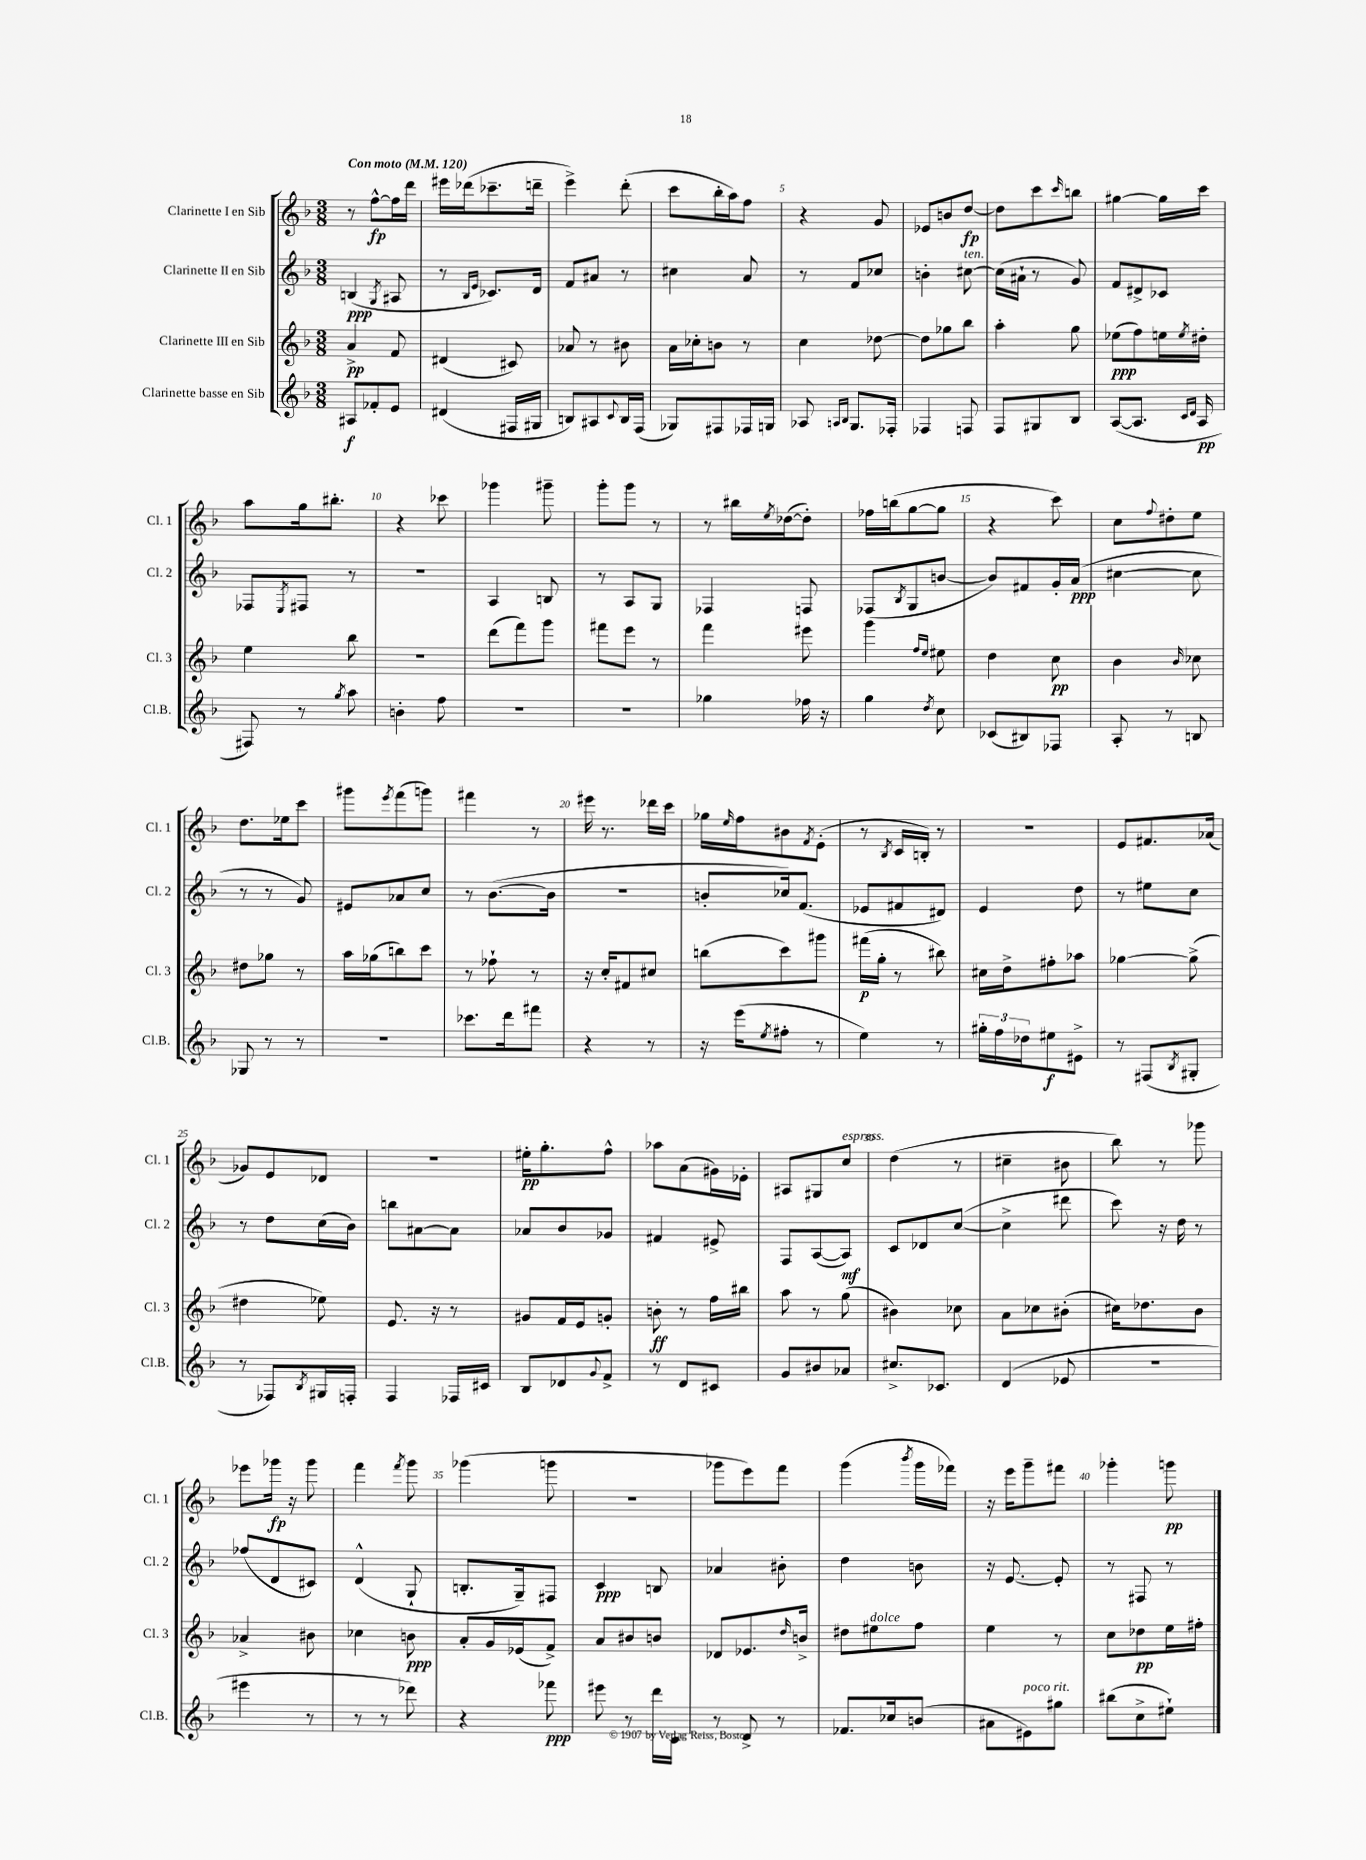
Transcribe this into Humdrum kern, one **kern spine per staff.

**kern	**kern	**kern	**kern
*staff4	*staff3	*staff2	*staff1
*clefG2	*clefG2	*clefG2	*clefG2
*k[b-]	*k[b-]	*k[b-]	*k[b-]
*M3/8	*M3/8	*M3/8	*M3/8
*MM120	*MM120	*MM120	*MM120
8A#/L	4a^/	(4B/	8r
8f-'/	.	.	[8ff^^\L
.	.	8qG/	.
8e/J	8f/	8A#/	16ff\]L
.	.	.	16ddd\JJ
=	=	=	=
(4d#/	(4d#/	8r	16eee#\LL
.	.	.	(16ddd-\J
.	.	16qqB-/LL	.
.	.	16qqe/JJ	.
.	.	8.c-/L)	8.ccc-~\
16F#/LL	8c#/)	.	.
16G#/JJ	.	16d/Jk	16ddd~\Jk
=	=	=	=
8B/L)	8a-/	8f/L	4eee^\)
8A#/	8r	8a#/J	.
8qqc/	.	.	.
16B/L	8b#\	8r	(8ddd'\
(16F/JJ	.	.	.
=	=	=	=
8G-/L)	16a\LL	4cc#\	8ccc\L
.	16cc-'\J	.	.
8F#/	8b\J	.	16bb-'\L
.	.	.	16aa\J)
16F-/L	8r	8a/	8ff\J
16G/JJ	.	.	.
=	=	=	=
8A-/	4cc\	8r	4r
16qqA/LL	.	.	.
16qqB-/JJ	.	.	.
8.G/L	.	8f/L	.
.	[8dd-\	8cc-/J	8g/
16F-'/Jk	.	.	.
=	=	=	=
4F-/	8dd-\]L	4b'\	8e-/L
.	8gg-\	.	8b/
8F/	8bb-\J	[8cc#\	[8dd/J
=	=	=	=
8F/L	4aa'\	(16cc#\]LL	8dd\]L
.	.	16a#`\JJ	.
8G#/	.	8r	8ccc\
.	.	.	16qqccc/
8B-/J	8gg\	8g/)	8bb\J
=	=	=	=
([8A/L	(8ee-\L	8f/L	[4gg#\
8.A/]J	8ff\)	8d#^/	.
.	16ee\L	8c-/J	16gg#\]LL
16qqc/LL	.	.	.
16qqd/JJ	8qee/	.	.
16A/	16dd#'\JJ	.	16ccc\JJ
=	=	=	=
8F#/)	4ee\	8F-/L	8aa\L
.	.	8qE/	.
8r	.	8F#/J	16gg\k
.	.	.	8.bb#'\J
8qgg/	.	.	.
8aa\	8bb-\	8r	.
=	=	=	=
4b'\	4.r	4.r	4r
8ff\	.	.	8ccc-\
=	=	=	=
4.r	(8ddd\L	4A/	4ggg-\
.	8fff\)	.	.
.	8ggg\J	8B/	8ggg#~\
=	=	=	=
4.r	8fff#\L	8r	8ggg'\L
.	8eee\J	8A/L	8ggg\J
.	8r	8G/J	8r
=	=	=	=
4gg-\	4fff\	4F-/	8r
.	.	.	16bb#\LL
.	.	.	8qee/
.	.	.	([16dd-\J
16ff-\	8eee#\	8F/	8dd-'\]J)
16r	.	.	.
=	=	=	=
4gg\	4ggg\	(8F-/L	16ff-\LL
.	.	.	(16bb\J
.	.	8qB-/	.
.	.	8G/	[8gg\
.	16qqff/LL	.	.
8qdd/	16qqee/JJ	.	.
8cc\	8ee#\	[8b/J	8gg\]J
=	=	=	=
(8c-/L	4dd\	8b/]L)	4r
8B#/)	.	8f#/	.
8F-/J	8cc\	16g'/L	8ccc\)
.	.	(16a/JJ	.
=	=	=	=
8A'/	4b-\	[4cc#\	8cc\L
.	.	.	8qqff/
8r	.	.	8dd#'\
.	16qqb-/	.	.
8B/	8cc-\	8cc#\]	8ee\J
=	=	=	=
8G-/	8dd#\L	8r	8.dd\L
8r	8gg-\J	8r	.
.	.	.	16ee-\k
8r	8r	8g/)	8ccc\J
=	=	=	=
4.r	16aa\LL	8e#/L	8ggg#\L
.	(16gg-\J	.	.
.	.	.	8qeee/
.	8bb\)	8a-/	(8fff\
.	8ccc\J	8cc/J	8ggg\J)
=	=	=	=
8.ccc-\L	8r	8r	4fff#\
.	8ff-`\	([8.b-\L	.
16ddd\k	.	.	.
8fff#\J	8r	.	8r
.	.	16b-\]Jk	.
=	=	=	=
4r	16r	4.r	16eee#\
.	16cc'/LK	.	8.r
.	8f#/	.	.
8r	8cc#/J	.	16ddd-\LL
.	.	.	16ccc\JJ
=	=	=	=
16r	(8bb\L	8b'/L	16gg-\LL
.	.	.	16qqee/
(16eee\LK	.	.	16ff\J
8qee/	.	.	.
8ff#'\J	8ccc\)	16cc-/k)	8b#\
.	.	(8.f/J	.
.	.	.	8qf/
8r	8ggg#\J	.	(8e'\J
=	=	=	=
4ee\)	(16fff#\LL	8e-/L	8r
.	16gg'\JJ	.	.
.	.	.	8qB-/
.	8r	8f#/	16c/LL
.	.	.	16B'/JJ)
8r	8bb#\)	8d#/J)	8r
=	=	=	=
24gg#'\LL	16cc#\LL	4e/	4.r
24ff\	.	.	.
.	16dd^\J	.	.
24dd-\J	.	.	.
8ee#\	8ff#'\	.	.
8e#^\J	8aa-\J	8dd\	.
=	=	=	=
8r	[4gg-\	8r	8e/L
(8F#/L	.	8ee#\L	8.f#/
8qB-/	.	.	.
8G#'/J	(8gg-^\]	8cc\J	.
.	.	.	(16a-/Jk
=	=	=	=
8r	4dd#\	8r	8g-/L)
8F-/L)	.	8dd\L	8e/
8qB-/	.	.	.
16G#/L	8ee-\)	(16cc\L	8d-/J
16F'/JJ	.	16b-\JJ)	.
=	=	=	=
4F/	8.e/	8bb\L	4.r
.	.	[8a#\	.
.	16r	.	.
16F-/LL	8r	8a#\]J	.
16c#/JJ	.	.	.
=	=	=	=
8B-/L	8g#/L	8a-/L	16ee#'\LK
.	.	.	8.gg'\
8d-/	16f/L	8b-/	.
.	16e/J	.	.
8qqg/	.	.	.
8f^/J	8g'/J	8g-/J	8ff^^\J
=	=	=	=
8r	8b'\	4f#/	8aa-\L
8d/L	8r	.	(8a\
8c#/J	16ff\LL	8e#^/	16g#\L)
.	16bb#\JJ	.	16e-'\JJ
=	=	=	=
8g/L	8aa\	8F/L	8A#/L
8b#/	8r	([8A/	8G#/
8a-/J	(8gg\	8A/]J)	8cc/J
=	=	=	=
8.cc#^/L	4b#\)	8c/L	(4dd\
.	.	8d-/	.
8.c-/J	.	.	.
.	8cc-\	([8cc/J	8r
=	=	=	=
(4d/	8a\L	4cc^\]	4cc#~\
.	8cc-\	.	.
8e-/	(8b#'\J	8ddd#\	8b#\
=	=	=	=
4.r	16cc#\LK)	8ccc\)	8bb-\)
.	8.dd-\	.	.
.	.	16r	8r
.	.	16dd\	.
.	8b-\J	8r	8ggg-\
=	=	=	=
4eee#\	4a-^/	(8ff-/L	8eee-\L
.	.	8d/	16ggg-\Jk
.	.	.	16r
8r	8b#\	8c#/J)	8ggg-\
=	=	=	=
8r	4cc-\	(4d^^/	4fff\
8r	.	.	.
.	.	.	8qfff/
8ddd-\)	8b\	8G`/	8ggg\
=	=	=	=
4r	8a'/L	8.B'/L	(4ggg-\
.	16g/L	.	.
.	(16e-/J	16G~/k)	.
8fff-\	8f^/J)	8F#/J	8ggg\
=	=	=	=
8eee#\	8a/L	4c/	4.r
8r	8b#/	.	.
16ddd\LL	8b/J	8B/	.
16c\JJ	.	.	.
=	=	=	=
8r	8d-/L	4a-/	8ggg-\L
8d^/	8.e-/	.	8eee\)
8r	.	8b#'\	8fff\J
.	16qqdd/	.	.
.	16b^/Jk	.	.
=	=	=	=
8.f-/L	8dd#\L	4dd\	(4ggg\
.	8ee#\	.	.
16cc-/k	.	.	.
.	.	.	8qbbb-/
(8b/J	8ff\J	8b\	16ggg\LL
.	.	.	16fff-\JJ)
=	=	=	=
8a#\L	4ee\	16r	16r
.	.	[8.e/	16eee\LK
8e#\)	.	.	8ggg~\
8gg#\J	8r	8e'/]	8fff#\J
=	=	=	=
(8bb#\L	8cc\L	8r	4ggg-'\
8cc^\	8dd-\	8F#/	.
8ee#`\J)	16ee\L	8r	8ggg\
.	16ff#'\JJ	.	.
==	==	==	==
*-	*-	*-	*-
